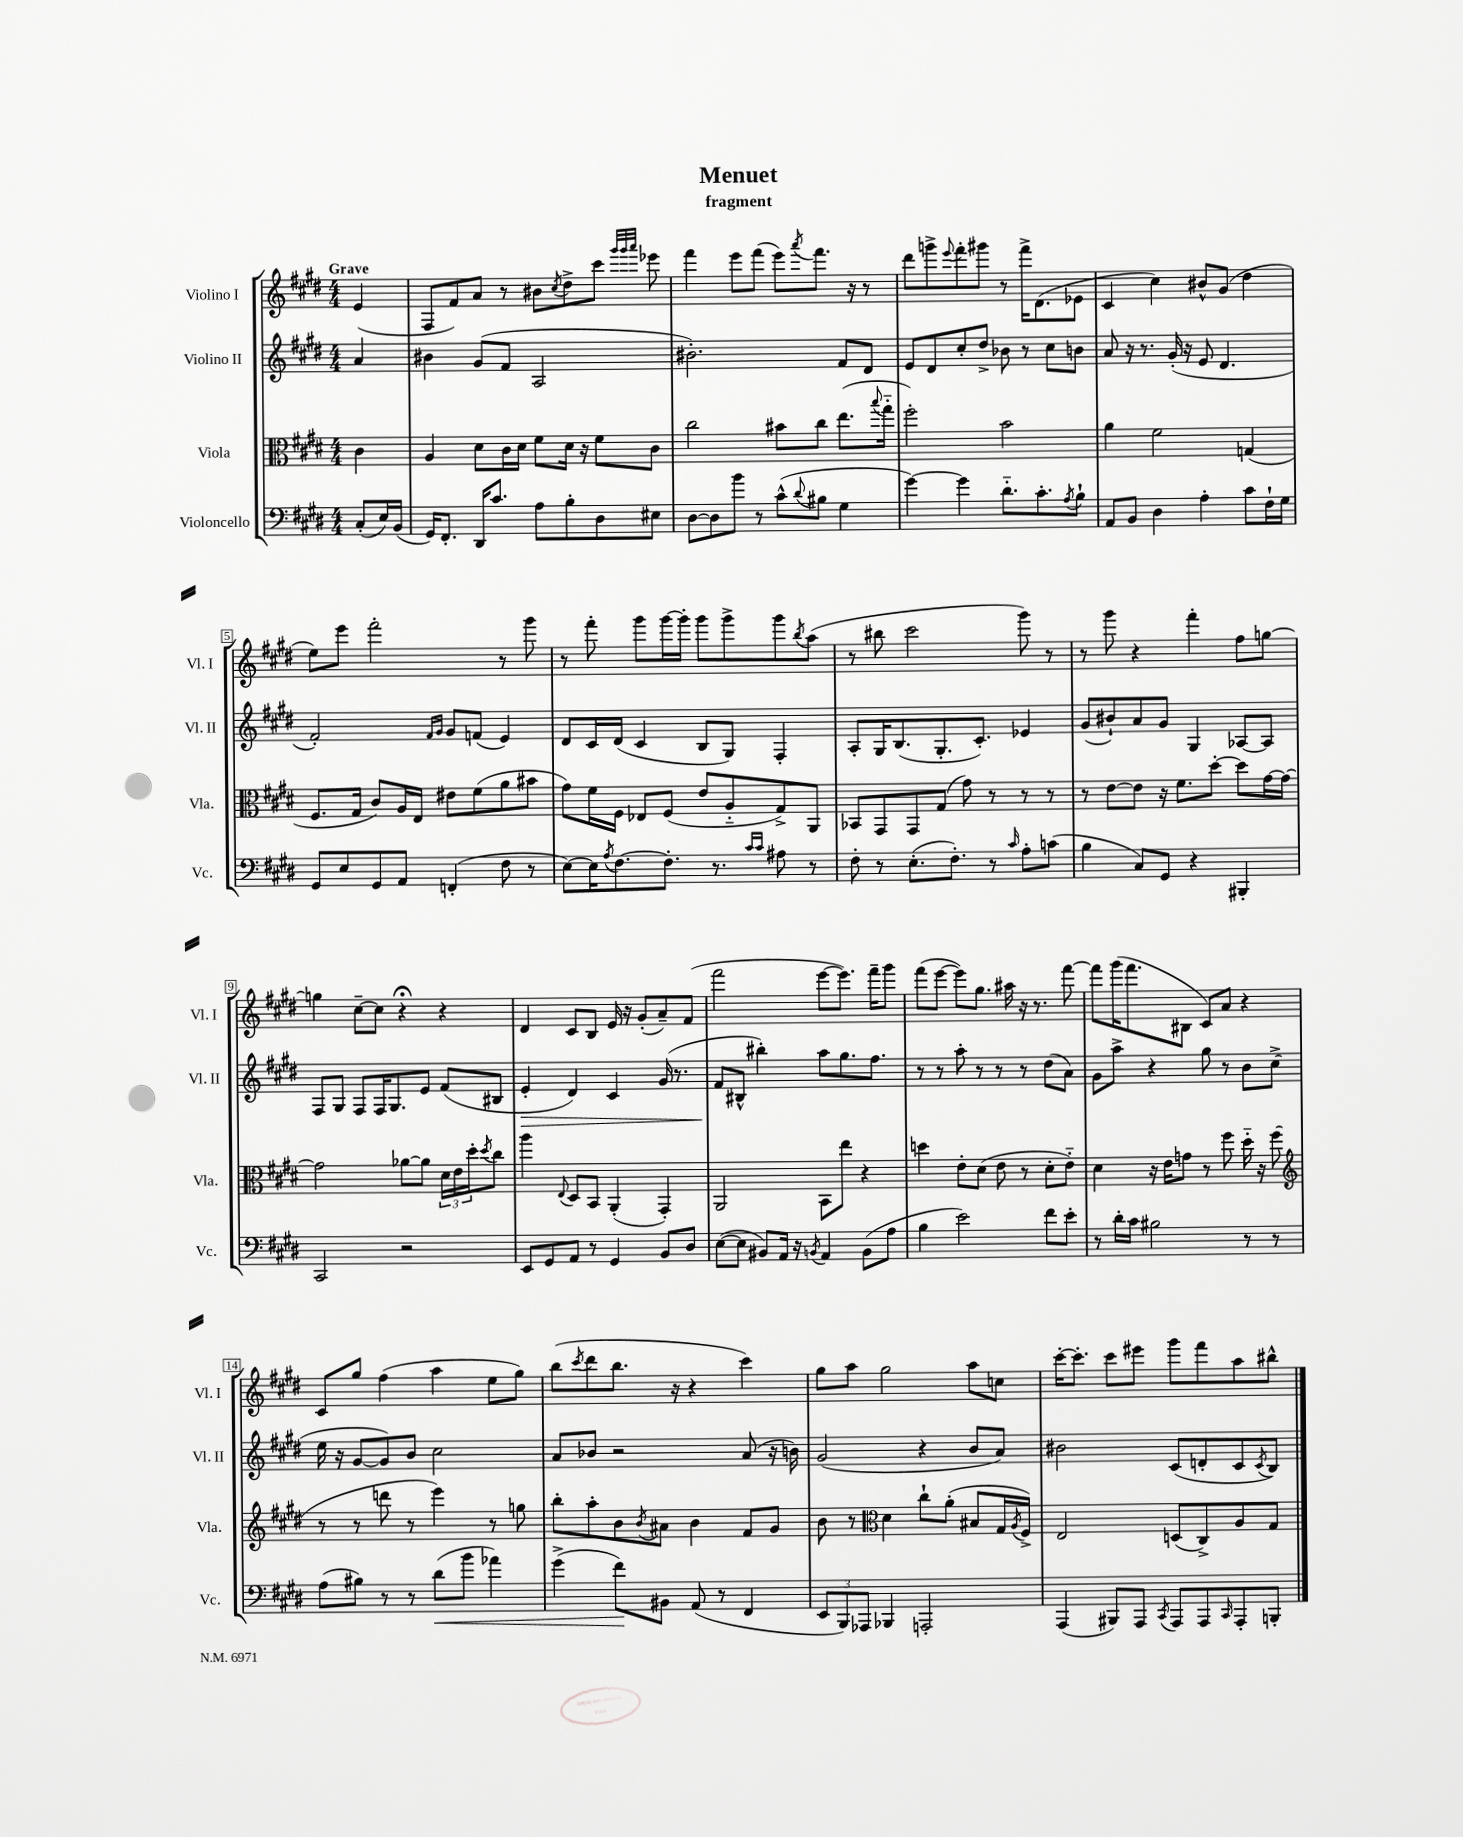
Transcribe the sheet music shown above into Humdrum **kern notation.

**kern	**dynam	**kern	**kern	**dynam	**kern
*part4	*part4	*part3	*part2	*part2	*part1
*staff4	*staff4	*staff3	*staff2	*staff2	*staff1
*I"Violoncello	*	*I"Viola	*I"Violino II	*	*I"Violino I
*I'Vc.	*	*I'Vla.	*I'Vl. II	*	*I'Vl. I
*clefF4	*	*clefC3	*clefG2	*	*clefG2
*k[f#c#g#d#]	*	*k[f#c#g#d#]	*k[f#c#g#d#]	*	*k[f#c#g#d#]
*M4/4	*	*M4/4	*M4/4	*	*M4/4
=	=	=	=	=	=
!	!	!	!	!	!LO:TX:a:B:t=Grave
(8C#'/L	.	4c#\	4a/	.	(4e/
16E/L)	.	.	.	.	.
(16BB/JJ	.	.	.	.	.
=1	=1	=1	=1	=1	=1
16GG#/KL)	.	4A/	4b#X\	.	8F#/L
8.FF#'/J	.	.	.	.	.
.	.	.	.	.	8f#/)
16DD#/KL	.	8d#\L	(8g#/L	.	8a/J
8.c#/J	.	.	.	.	.
.	.	16c#\L	8f#/J	.	8r
.	.	16d#\JJ	.	.	.
8A\L	.	8f#\L	2A/	.	8b#X\L
.	.	.	.	.	8qcc#/
8B'\	.	16d#\Jk	.	.	8dd#^\
.	.	16r	.	.	.
8D#\	.	8f#\L	.	.	8ccc#\J
.	.	.	.	.	32qqggg#/LLL
.	.	.	.	.	32qqggg#/
.	.	.	.	.	32qqaaa/JJJ
8E#X\J	.	8c#\J	.	.	8eee-X\
=2	=2	=2	=2	=2	=2
[8D#\L	.	2cc#\	2.b#X'\)	.	4fff#\
8D#\]	.	.	.	.	.
8b\J	.	.	.	.	8eee\L
8r	.	.	.	.	(8fff#\J
(8c#^^\L	.	8b#X\L	.	.	8eee\L)
8qqd#/	.	.	.	.	8qaaa/
8B#X\J	.	8cc#\J	.	.	8.fff#\J
4G#\	.	(8.ee\L	8f#/L	.	.
.	.	.	.	.	16r
.	.	.	8d#/J	.	8r
.	.	8qqbb/	.	.	.
.	.	16gg#\Jk	.	.	.
=3	=3	=3	=3	=3	=3
[4g#\)	.	2ff#'\)	8e/L	.	8ddd#\L
.	.	.	8d#/	.	8gggn^\
.	.	.	.	.	8qqeee/
4g#\]	.	.	8cc#'/	.	8fff#'\
.	.	.	8dd#^/J	.	8ggg#X\J
8.d#\L	.	2b\	8b-X\	.	8r
.	.	.	8r	.	16fff#^\KL
8.c#'\	.	.	.	.	(8.d#\
.	.	.	8cc#\L	.	.
8qA/	.	.	.	.	.
8B`\J	.	.	8bn\J	.	8e-X\J
=4	=4	=4	=4	=4	=4
8AA/L	.	4a\	8a/	.	4c#/
8BB/J	.	.	16r	.	.
.	.	.	8.r	.	.
4D#\	.	2f#\	.	.	4cc#\)
.	.	.	(16g#'/	.	.
.	.	.	16r	.	.
4A'\	.	.	8e/	.	8b#X^^/L
.	.	.	4.d#/	.	(8g#/J
8c#\L	.	(4Gn/	.	.	4dd#\
16F#`\L	.	.	.	.	.
16G#\JJ	.	.	.	.	.
!!LO:LB:g=z
=5	=5	=5	=5	=5	=5
8GG#/L	.	8.F#/L	2f#'/)	.	8ee\L)
8E/	.	.	.	.	8eee\J
.	.	16G#/Jk	.	.	.
8GG#/	.	8c#/L)	.	.	2fff#'\
8AA/J	.	16A/L	.	.	.
.	.	16E/JJ	.	.	.
.	.	.	16qqf#/LL	.	.
.	.	.	16qqg#/JJ	.	.
(4FFn'/	.	8e#X\L	8g#/L	.	.
.	.	(8f#\	(8fn/J	.	.
8F#\	.	8a\	4e/)	.	8r
8r	.	8b#X\J	.	.	8ggg#\
=6	=6	=6	=6	=6	=6
[8E\L)	.	8g#\L)	8d#/L	.	8r
16E\K]	.	16f#\L	16c#/L	.	8fff#'\
8qA/	.	.	.	.	.
[8.F#\	.	16F#\JJ	(16d#/JJ	.	.
.	.	8E-X/L	4c#/	.	8ggg#\L
8.F#'\J]	.	(8F#/J	.	.	[16ggg#\L
.	.	.	.	.	16ggg#'\JJ]
.	.	8e/L	8B/L	.	8ggg#\L
8.r	.	.	.	.	.
.	.	8A/	8G#/J)	.	8ggg#^\
16qqc#/LL	.	.	.	.	.
16qqc#/JJ	.	.	.	.	.
8A#X\	.	8G#^/)	4F#'/	.	8ggg#\
.	.	.	.	.	8qbb/
8r	.	8AA/J	.	.	(8aa\J
=7	=7	=7	=7	=7	=7
8F#'\	.	8BB-X/L	8A'/L	.	8r
8r	.	8GG#/	16G#/K	.	8bb#X\
.	.	.	(8.B/	.	.
(8.E'\L	.	8GG#/	.	.	2ccc#\
.	.	(8G#/J	8.G#'/	.	.
8.F#'\J)	.	.	.	.	.
.	.	8g#\)	.	.	.
.	.	.	8.c#'/J)	.	.
8r	.	8r	.	.	.
16qqc#/	.	.	.	.	.
8A'\L	.	8r	4e-X/	.	8ggg#\)
(8cn\J	.	8r	.	.	8r
=8	=8	=8	=8	=8	=8
4B\	.	8r	(8g#/L	.	8r
.	.	[8e\L	8b#X`/)	.	8ggg#\
8C#/L)	.	8e\J]	8a/	.	4r
8GG#/J	.	16r	8g#/J	.	.
.	.	8.f#\L	.	.	.
4r	.	.	4G#/	.	4fff#'\
.	.	[8dd#'\J	.	.	.
4BBB#X'/	.	8dd#\L]	[8A-X/L	.	8ff#\L
.	.	[16g#\L	8A-/J]	.	[8ggn\J
.	.	16g#\JJ_	.	.	.
!!LO:LB:g=z
=9	=9	=9	=9	=9	=9
2CC#/	.	2g#\]	8F#/L	.	4ggn\]
.	.	.	8G#/J	.	.
.	.	.	8F#/L	.	[8cc#~\L
.	.	.	16F#/K	.	8cc#\J]
.	.	.	8.G#/	.	.
2r	.	[8a-X\L	.	.	4r;<
.	.	8a-\J]	8e/J	.	.
.	.	24d#\LL	(8f#/L	.	4r
.	.	24e\	.	.	.
.	.	24dd#'\J	.	.	.
.	.	8qdd#/	.	.	.
.	.	8cc#\J	8B#X/J	.	.
=10	=10	=10	=10	=10	=10
!	!	!	!	!LO:HP:b	!
8EE/L	.	4aa\	4e'/	>	4d#/
8GG#/	.	.	.	.	.
.	.	8qqE/	.	.	.
8AA/J	.	8D#/L	4d#/)	.	8c#/L
8r	.	8BB/J	.	.	8B/J
4GG#/	.	(4AA'/	4c#/	.	16e/
.	.	.	.	.	16r
.	.	.	.	.	(8g#'/L
8BB/L	.	4GG#'/)	(16g#/	.	8a~/)
.	.	.	8.r	.	.
8D#/J	.	.	.	.	(8f#/J
=11	=11	=11	=11	=11	=11
([8E\L	.	2AA/	8f#/L	.	2fff#\
8E\J]	.	.	8B#X^^/J	]	.
8BB#X/L)	.	.	4bb#X'\)	.	.
16AA/Jk	.	.	.	.	.
16r	.	.	.	.	.
8qBBn/	.	.	.	.	.
4AA/	.	8BB\L	8aa\L	.	[8eee\L
.	.	8ee\J	8.gg#\	.	8.eee\J])
(8BB\L	.	4r	.	.	.
.	.	.	8.ff#\J	.	16fff#~\KL
8A\J	.	.	.	.	8ggg#\J
=12	=12	=12	=12	=12	=12
4B\	.	4ddn\	8r	.	(8fff#\L
.	.	.	8r	.	[8eee\J
2e\)	.	8e'\L	8aa'\	.	8eee\L])
.	.	(8d#\J	8r	.	8.gg#\J
.	.	8e\	8r	.	.
.	.	.	.	.	16aa#X\
.	.	8r	8r	.	16r
.	.	.	.	.	8.r
8f#\L	.	8d#'\L	(8dd#\L	.	.
8e'\J	.	8e\J)	8a\J)	.	[8fff#\
=13	=13	=13	=13	=13	=13
8r	.	4d#\	8g#\L	.	8fff#\L]
16d#'\LL	.	.	8aa^\J	.	(16ggg#\K
16c#\JJ	.	.	.	.	8.fff#\
2B#X\	.	16r	4r	.	.
.	.	16e\KL	.	.	.
.	.	8gn\J	.	.	8B#X\J
.	.	8r	8gg#\	.	8c#/L)
.	.	8ff#\	8r	.	8a/J
8r	.	16dd#\	8b\L	.	4r
.	.	16r	.	.	.
8r	.	(8ff#\	(8cc#^\J	.	.
!!LO:LB:g=z
=14	=14	=14	=14	=14	=14
*	*	*clefG2	*	*	*
(8A\L	.	8r	16ee\	.	8c#/L
.	.	.	16r	.	.
8B#X\J)	.	8r	[8g#/L	.	8gg#/J
8r	.	8dddn\	8g#/])	.	(4ff#\
8r	.	8r	8b/J	.	.
!	!LO:HP:b	!	!	!	!
(8d#\L	<	4eee\)	2cc#\	.	4aa\
8b\J	.	.	.	.	.
4a-X\)	.	8r	.	.	8ee\L
.	.	8ggn\	.	.	8gg#\J)
=15	=15	=15	=15	=15	=15
(4g#^\	.	8bb'\L	8a/L	.	(8bb\L
.	.	.	.	.	8qccc#/
.	.	8aa'\	8b-X/J	.	8ddd#\
8f#\L)	.	8b\	2r	.	8.bb\J
.	.	8qb/	.	.	.
8BB#X\J	[	8a#X\J	.	.	.
.	.	.	.	.	16r
(8AA/	.	4b\	.	.	4r
8r	.	.	.	.	.
4FF#/	.	8f#/L	(8a/	.	4ccc#\)
.	.	8g#/J	16r	.	.
.	.	.	16bn\)	.	.
=16	=16	=16	=16	=16	=16
12EE/L	.	8b\	(2g#/	.	8gg#\L
12BBB/)	.	.	.	.	.
.	.	8r	.	.	8aa\J
12AAA-X/J	.	.	.	.	.
*	*	*clefC3	*	*	*
4BBB-X/	.	4d#\	.	.	2gg#\
2AAAn'/	.	8cc#`\L	4r	.	.
.	.	(8a'\J	.	.	.
.	.	8B#X/L	8b/L	.	8aa\L
.	.	16G#/L	8a/J)	.	8ccn\J
.	.	8qA/	.	.	.
.	.	16F#^/JJ)	.	.	.
=17	=17	=17	=17	=17	=17
(4AAA/	.	2E/	2b#X\	.	[16ccc#'\KL
.	.	.	.	.	8.ccc#'\J]
8BBB#X/L)	.	.	.	.	8ccc#\L
8AAA/J	.	.	.	.	8eee#X\J
8qCC#/	.	.	.	.	.
8AAA/L	.	(8Dn/L	(8c#/L	.	8ggg#\L
8AAA/	.	8C#^/)	8dn'/	.	8fff#\
16qqCC#/	.	.	.	.	.
8AAA'/	.	8A/	8c#/	.	8aa\
.	.	.	8qc#/	.	.
8BBBn'/J	.	8G#/J	8B/J)	.	8bb#X^^\J
==	==	==	==	==	==
*-	*-	*-	*-	*-	*-
